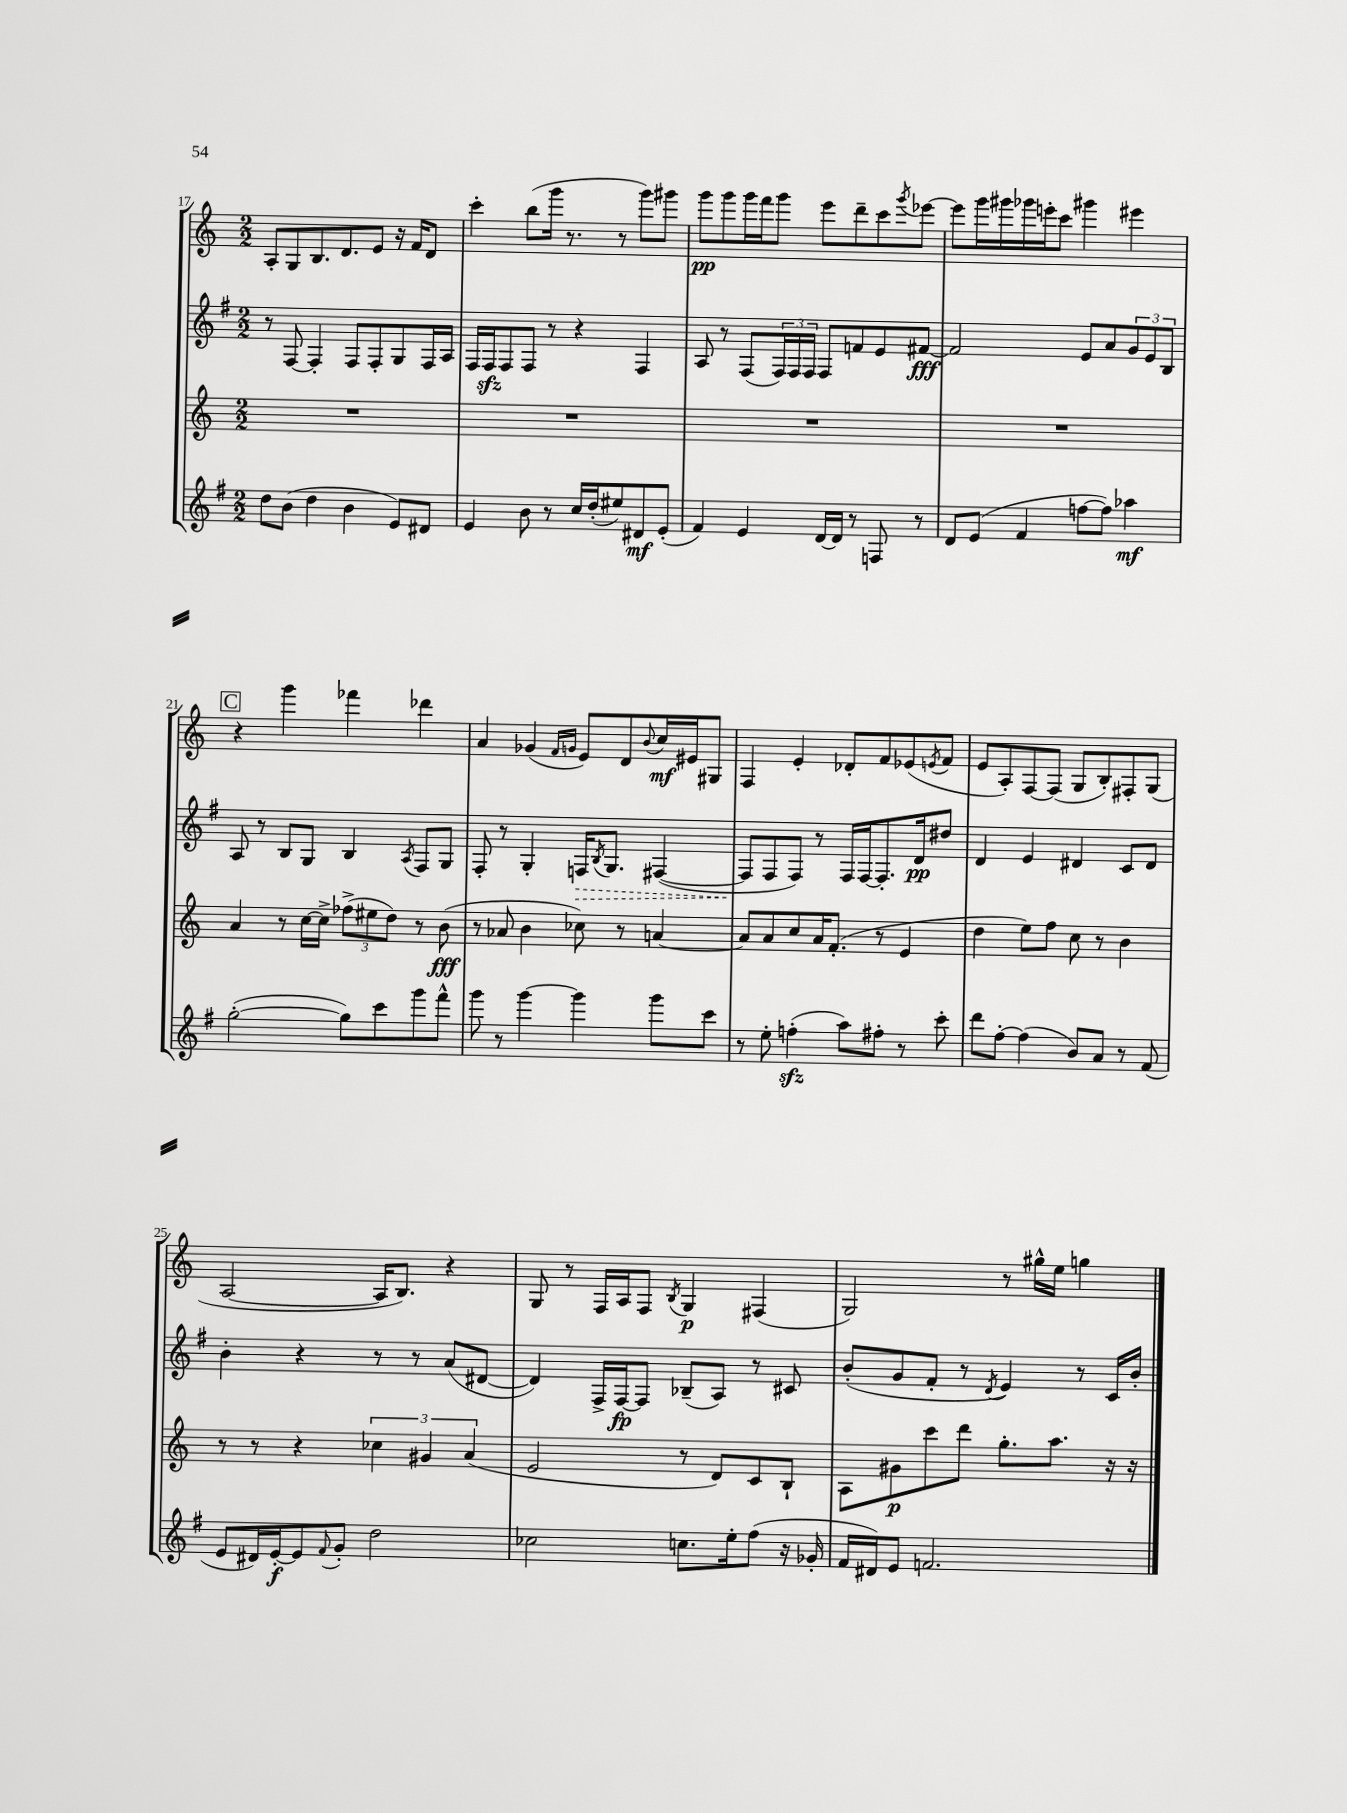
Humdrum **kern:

**kern	**kern	**kern	**kern
*staff4	*staff3	*staff2	*staff1
*clefG2	*clefG2	*clefG2	*clefG2
*k[f#]	*k[]	*k[f#]	*k[]
*M2/2	*M2/2	*M2/2	*M2/2
8dd	1r	8r	8A'
(8b	.	[8F#	8G
4dd	.	4F#']	8.B
.	.	.	8.d
4b	.	8F#	.
.	.	8F#'	8e
8e)	.	8G	16r
.	.	.	16f
8d#	.	16F#	8d
.	.	16A	.
=	=	=	=
4e	1r	16F#	4ccc'
.	.	16F#	.
.	.	8F#	.
8b	.	8F#	(8bb
8r	.	8r	16ggg
.	.	.	8.r
16cc	.	4r	.
(16dd'	.	.	.
8ee#)	.	.	8r
8d#	.	4F#	8ggg)
(8e'	.	.	8ggg#
=	=	=	=
4f#)	1r	8A	8ggg
.	.	8r	8ggg
4e	.	(8F#	16ggg
.	.	.	16fff
.	.	24F#)	8ggg
.	.	24F#	.
.	.	24F#	.
[16d	.	8F#	8eee
16d]	.	.	.
8r	.	8f	8ddd~
8F	.	8e	8ccc
.	.	.	8qggg
8r	.	[8f#	[8eee-
=	=	=	=
8d	1r	2f#]	8eee-]
(8e	.	.	16ggg
.	.	.	16ggg#
4f#	.	.	16ggg-
.	.	.	16eee'
.	.	.	8ccc
[8ff	.	8e	4ggg#
8ff])	.	8a	.
4aa-	.	12g	4eee#
.	.	12e	.
.	.	12B	.
=	=	=	=
([2gg'	4a	8A	4r
.	.	8r	.
.	8r	8B	4ggg
.	[16cc	8G	.
.	16cc^]	.	.
8gg])	(12ff-^	4B	4fff-
.	12ee#	.	.
8ccc	.	.	.
.	12dd)	.	.
.	.	8qA	.
8ggg	8r	8F#	4ddd-
8fff#^^	(8b	8G	.
=	=	=	=
8ggg	8r	8F#'	4a
8r	8a-	8r	.
[4ggg	4b	4G'	(4g-
.	.	.	16qqf
.	.	.	16qqg
4ggg]	8cc-)	16F	8e)
.	.	8qB	.
.	.	8.G	.
.	8r	.	8d
.	.	.	8qqb
8ggg	[4a	([4F#	16cc
.	.	.	16e#
8ccc	.	.	8G#
=	=	=	=
8r	8a]	8F#]	4F
8ee'	8a	8F#	.
(4ff'	8cc	8F#)	4e'
.	16a	8r	.
.	(8.f'	.	.
8aa)	.	16F#	8d-'
.	.	[16F#	.
8ff#'	8r	8.F#']	8f
8r	4e	.	(8e-
.	.	16d	.
.	.	.	8qe
8ccc'	.	8dd#	8f
=	=	=	=
8ddd	4dd	4d	8e
[8ff#'	.	.	8A')
(4ff#]	8ee)	4e	[8F
.	8ff	.	(8F]
8b)	8cc	4d#	8G
8a	8r	.	8B')
8r	4b	8c	8F#'
(8f#	.	8d#	(8G
=	=	=	=
8e	8r	4b'	[2A
16d#)	8r	.	.
[16e'	.	.	.
8e]	4r	4r	.
8qqf#	.	.	.
8g'	.	.	.
2dd	6cc-	8r	16A]
.	.	.	8.B)
.	.	8r	.
.	6g#	.	.
.	.	(8a	4r
.	(6a	.	.
.	.	[8d#	.
=	=	=	=
2cc-	2e	4d#])	8G
.	.	.	8r
.	.	16F#^	16F
.	.	[16F#	16A
.	.	8F#]	8F
.	.	.	8qB
8.cc	8r	(8B-~	4G
.	8d)	8A)	.
16ee'	.	.	.
(8ff#	8c	8r	(4F#
16r	8B`	8c#	.
16g-'	.	.	.
=	=	=	=
16f#	8A	(8b'	2G)
16d#)	.	.	.
8e	8g#	8g	.
2.f	8ccc	8f#'	.
.	8ddd	8r	.
.	.	8qd	.
.	8.gg'	4e)	8r
.	.	.	16gg#^^
.	8.aa	.	16ee
.	.	8r	4gg
.	16r	16c	.
.	16r	16b'	.
==	==	==	==
*-	*-	*-	*-
